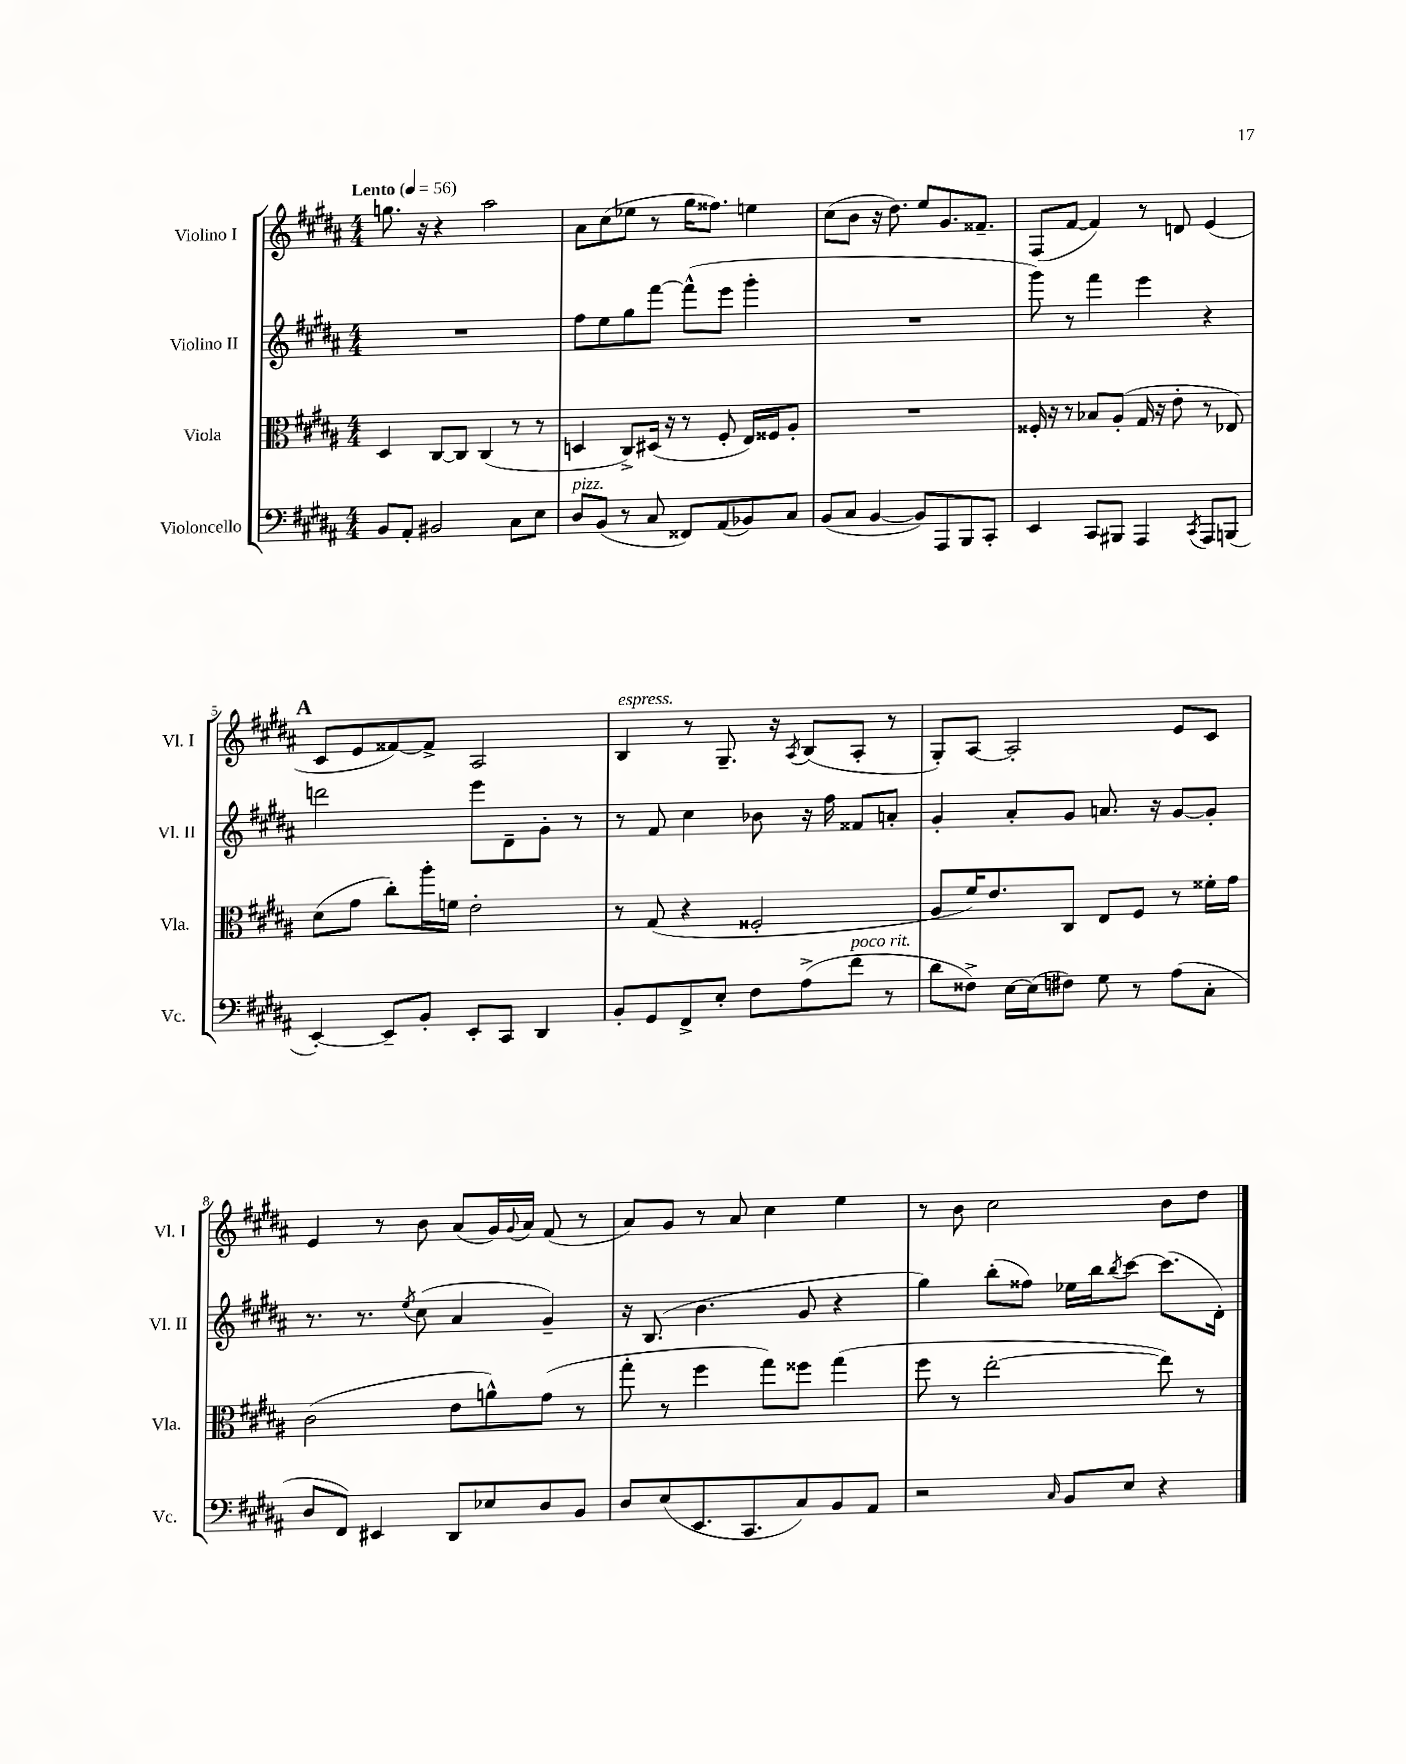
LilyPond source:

<<
\new StaffGroup <<
\new Staff = "s0" \with { instrumentName = "Violino I" shortInstrumentName = "Vl. I" } {
    \clef treble \key b \major \numericTimeSignature \time 4/4 \tempo "Lento" 4 = 56
    g''8. r16 r4 ais''2 |
    ais'8 cis''8( ees''8 r8 gis''16 fisis''8.) e''4 |
    cis''8( b'8 r16 dis''8.) e''8 gis'8. fisis'8.-- |
    fis8( fis'8~ fis'4) r8 d'8 e'4( |
    \mark \markup { \bold "A" } cis'8 e'8 fisis'8~) fisis'8-> ais2 |
    b4^\markup { \italic "espress." } r8 gis8.-- r16 \acciaccatura { ais8 } b8( ais8-. r8 |
    gis8-.) ais8~ ais2-. e'8 cis'8 |
    e'4 r8 b'8 ais'8( gis'16) \appoggiatura { gis'8 } ais'16 fis'8( r8 |
    ais'8) gis'8 r8 ais'8 cis''4 e''4 |
    r8 b'8 cis''2 b'8 dis''8 \bar "|." |
}
\new Staff = "s1" \with { instrumentName = "Violino II" shortInstrumentName = "Vl. II" } {
    \clef treble \key b \major \numericTimeSignature \time 4/4
    R1 |
    fis''8 e''8 gis''8 fis'''8~ fis'''8-^( e'''8 gis'''4-. |
    R1 |
    gis'''8) r8 fis'''4 e'''4 r4 |
    \mark \markup { \bold "A" } d'''2 e'''8 dis'8-- gis'8-. r8 |
    r8 fis'8 cis''4 bes'8 r16 fis''16 fisis'8 a'8-. |
    gis'4-. ais'8-. gis'8 a'8. r16 gis'8~ gis'8-. |
    r8. r8. \acciaccatura { e''8 } cis''8( ais'4 gis'4--) |
    r16 b8.( b'4. gis'8 r4 |
    gis''4) b''8-.( fisis''8) ees''16 b''16 \acciaccatura { b''8 } cis'''8~ cis'''8.( dis'16-.) \bar "|." |
}
\new Staff = "s2" \with { instrumentName = "Viola" shortInstrumentName = "Vla." } {
    \clef alto \key b \major \numericTimeSignature \time 4/4
    dis4 cis8~ cis8 cis4( r8 r8 |
    d4 cis8->) dis16( r16 r8 fis8-. e16) fisis16 ais8-. |
    R1 |
    fisis16-. r16 r8 bes8 ais8-.( gis16 r16 e'8-. r8 ees8) |
    \mark \markup { \bold "A" } dis'8( gis'8 cis''8-.) ais''16-. f'16 e'2-. |
    r8 gis8( r4 fisis2-. |
    ais8 fis'16) e'8. cis8 e8 fis8 r8 fisis'16-. gis'16 |
    cis'2( e'8 a'8-^) gis'8( r8 |
    gis''8-. r8 fis''4 gis''8) fisis''8 gis''4( |
    fis''8 r8 e''2~-. e''8) r8 \bar "|." |
}
\new Staff = "s3" \with { instrumentName = "Violoncello" shortInstrumentName = "Vc." } {
    \clef bass \key b \major \numericTimeSignature \time 4/4
    b,8 ais,8-. bis,2 cis8 e8 |
    dis8^\markup { \italic "pizz." } b,8( r8 cis8 fisis,8) ais,8( bes,8) cis8 |
    b,8( cis8 b,4~ b,8) ais,,8 b,,8 cis,8-. |
    e,4 cis,8 bis,,8 ais,,4 \acciaccatura { cis,8 } ais,,8 b,,8( |
    \mark \markup { \bold "A" } e,4~-.) e,8-- b,8-. e,8-. cis,8 dis,4 |
    b,8-. gis,8 fis,8-> e8-. fis8 ais8->( fis'8^\markup { \italic "poco rit." } r8 |
    dis'8 fisis8->) e16~ e16( fis8) gis8 r8 ais8( cis8-. |
    dis8 fis,8) eis,4 dis,8 ees8 dis8 b,8 |
    dis8 e8( e,8. cis,8. cis8) b,8 ais,8 |
    r2 \grace { cis16 } b,8 e8 r4 \bar "|." |
}
>>
>>
